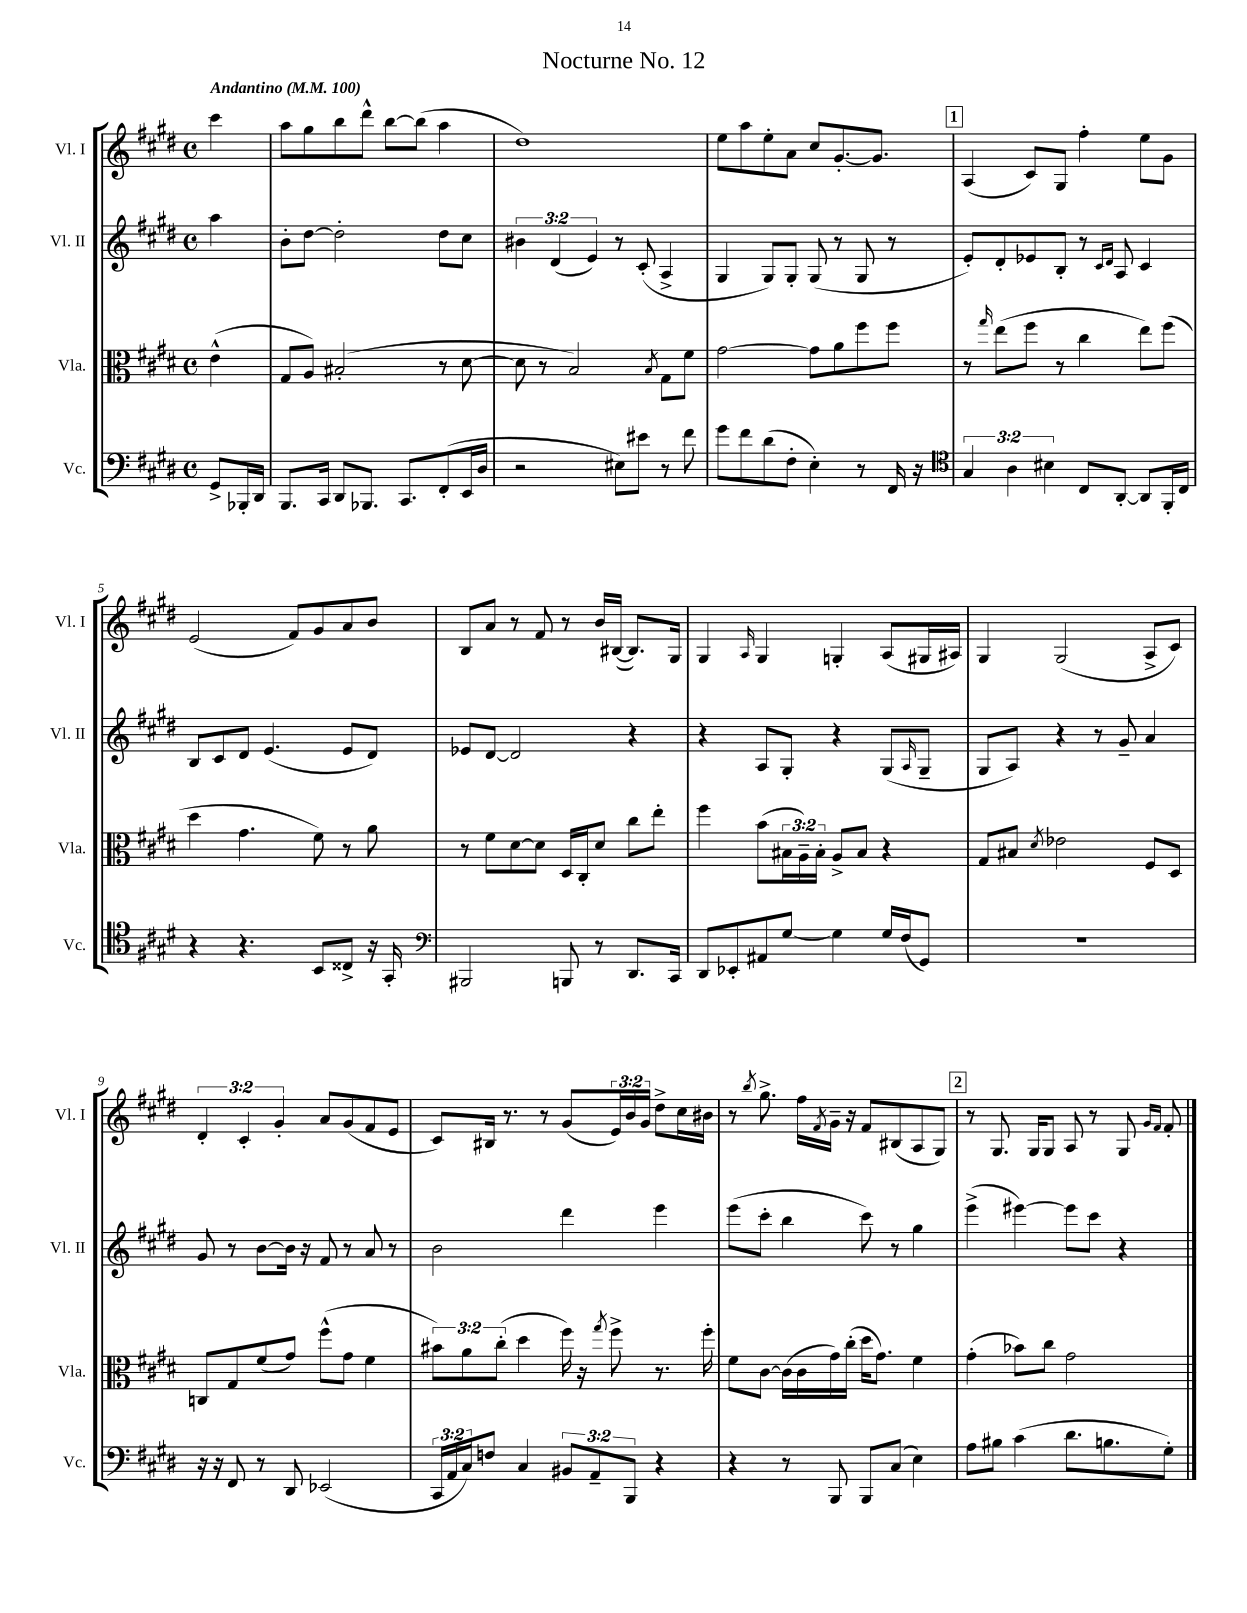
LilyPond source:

\header { title = "Nocturne No. 12" }
<<
\new StaffGroup <<
\new Staff = "s0" \with { instrumentName = "Vl. I" shortInstrumentName = "Vl. I" } {
    \clef treble \key e \major \defaultTimeSignature \time 4/4 \override Staff.TupletNumber.text = #tuplet-number::calc-fraction-text \partial 4 \tempo "Andantino" 4 = 100
    cis'''4 |
    a''8 gis''8 b''8 dis'''8-^ b''8~ b''8( a''4 |
    dis''1) |
    e''8 a''8 e''8-. a'8 cis''8 gis'8.~-. gis'8. |
    \mark \markup { \box "1" } a4( cis'8) gis8 fis''4-. e''8 gis'8 |
    e'2( fis'8) gis'8 a'8 b'8 |
    b8 a'8 r8 fis'8 r8 b'16 bis16~( bis8.) gis16 |
    gis4 \grace { a16 } gis4 g4-. a8( gis16 ais16) |
    gis4 gis2( a8-> cis'8) |
    \tuplet 3/2 { dis'4-. cis'4-. gis'4-. } a'8 gis'8( fis'8 e'8 |
    cis'8) bis16 r8. r8 gis'8( \tuplet 3/2 { e'16) b'16 gis'16 } dis''8-> cis''16 bis'16 |
    r8 \acciaccatura { b''8 } gis''8.-> fis''16 \acciaccatura { fis'8 } gis'16-- r16 fis'8 bis8( a8 gis8) |
    \mark \markup { \box "2" } r8 gis8. gis16 gis8 a8 r8 gis8 \grace { gis'16 fis'16 } fis'8-. \bar "|." |
}
\new Staff = "s1" \with { instrumentName = "Vl. II" shortInstrumentName = "Vl. II" } {
    \clef treble \key e \major \defaultTimeSignature \time 4/4 \override Staff.TupletNumber.text = #tuplet-number::calc-fraction-text \partial 4
    a''4 |
    b'8-. dis''8~ dis''2-. dis''8 cis''8 |
    \tuplet 3/2 { bis'4 dis'4( e'4) } r8 cis'8-.( a4-> |
    gis4 gis8) gis8-. gis8( r8 gis8 r8 |
    \mark \markup { \box "1" } e'8-.) dis'8-. ees'8 b8-. r8 \grace { cis'16 dis'16 } a8 cis'4 |
    b8 cis'8 dis'8 e'4.( e'8 dis'8) |
    ees'8 dis'8~ dis'2 r4 |
    r4 a8 gis8-. r4 gis8( \grace { a16 } gis8-- |
    gis8 a8) r4 r8 gis'8-- a'4 |
    gis'8 r8 b'8~ b'16 r16 fis'8 r8 a'8 r8 |
    b'2 dis'''4 e'''4 |
    e'''8( cis'''8-. b''4 cis'''8) r8 gis''4 |
    \mark \markup { \box "2" } e'''4->( eis'''4~) eis'''8 cis'''8 r4 \bar "|." |
}
\new Staff = "s2" \with { instrumentName = "Vla." shortInstrumentName = "Vla." } {
    \clef alto \key e \major \defaultTimeSignature \time 4/4 \override Staff.TupletNumber.text = #tuplet-number::calc-fraction-text \partial 4
    e'4-^( |
    gis8 a8) bis2-.( r8 dis'8~ |
    dis'8 r8 b2) \acciaccatura { b8 } gis8 fis'8 |
    gis'2~ gis'8 a'8 fis''8 fis''8 |
    \mark \markup { \box "1" } r8 \grace { gis''16 } e''8( fis''8 r8 cis''4 e''8) fis''8( |
    dis''4 gis'4. fis'8) r8 a'8 |
    r8 fis'8 dis'8~ dis'8 dis16 cis16-. dis'8 cis''8 e''8-. |
    fis''4 b'8( \tuplet 3/2 { bis16 a16--) bis16-. } a8-> bis8 r4 |
    gis8 bis8 \acciaccatura { dis'8 } ees'2 fis8 dis8 |
    c8 gis8 fis'8( gis'8) fis''8-^( gis'8 fis'4 |
    \tuplet 3/2 { bis'8) a'8 cis''8-.( } dis''4 fis''16) r16 \acciaccatura { gis''8 } fis''8-> r8. fis''16-. |
    fis'8 cis'8~ cis'16( cis'16 gis'16) cis''16-.( dis''16 gis'8.) fis'4 |
    \mark \markup { \box "2" } gis'4-.( bes'8) cis''8 gis'2 \bar "|." |
}
\new Staff = "s3" \with { instrumentName = "Vc." shortInstrumentName = "Vc." } {
    \clef bass \key e \major \defaultTimeSignature \time 4/4 \override Staff.TupletNumber.text = #tuplet-number::calc-fraction-text \partial 4
    gis,8-> bes,,16-. dis,16 |
    b,,8. cis,16 dis,8 bes,,8. cis,8. fis,8-.( e,16 dis16 |
    r2 eis8) eis'8 r8 fis'8 |
    gis'8 fis'8 dis'8( fis8-. e4-.) r8 fis,16 r16 |
    \mark \markup { \box "1" } \clef tenor \tuplet 3/2 { gis4 a4 bis4 } cis8 a,8~-. a,8 fis,16-. cis16 |
    r4 r4. b,8 cisis8-> r16 gis,16-. |
    \clef bass bis,,2 b,,8 r8 dis,8. cis,16 |
    dis,8 ees,8-. ais,8 gis8~ gis4 gis16 fis16( gis,8) |
    R1 |
    r16 r16 fis,8 r8 dis,8 ees,2( |
    \tuplet 3/2 { cis,16 a,16 cis16) } f8 cis4 \tuplet 3/2 { bis,8 a,8-- b,,8 } r4 |
    r4 r8 b,,8 b,,8 cis8( e4) |
    \mark \markup { \box "2" } a8 bis8 cis'4( dis'8. b8. gis8-.) \bar "|." |
}
>>
>>
